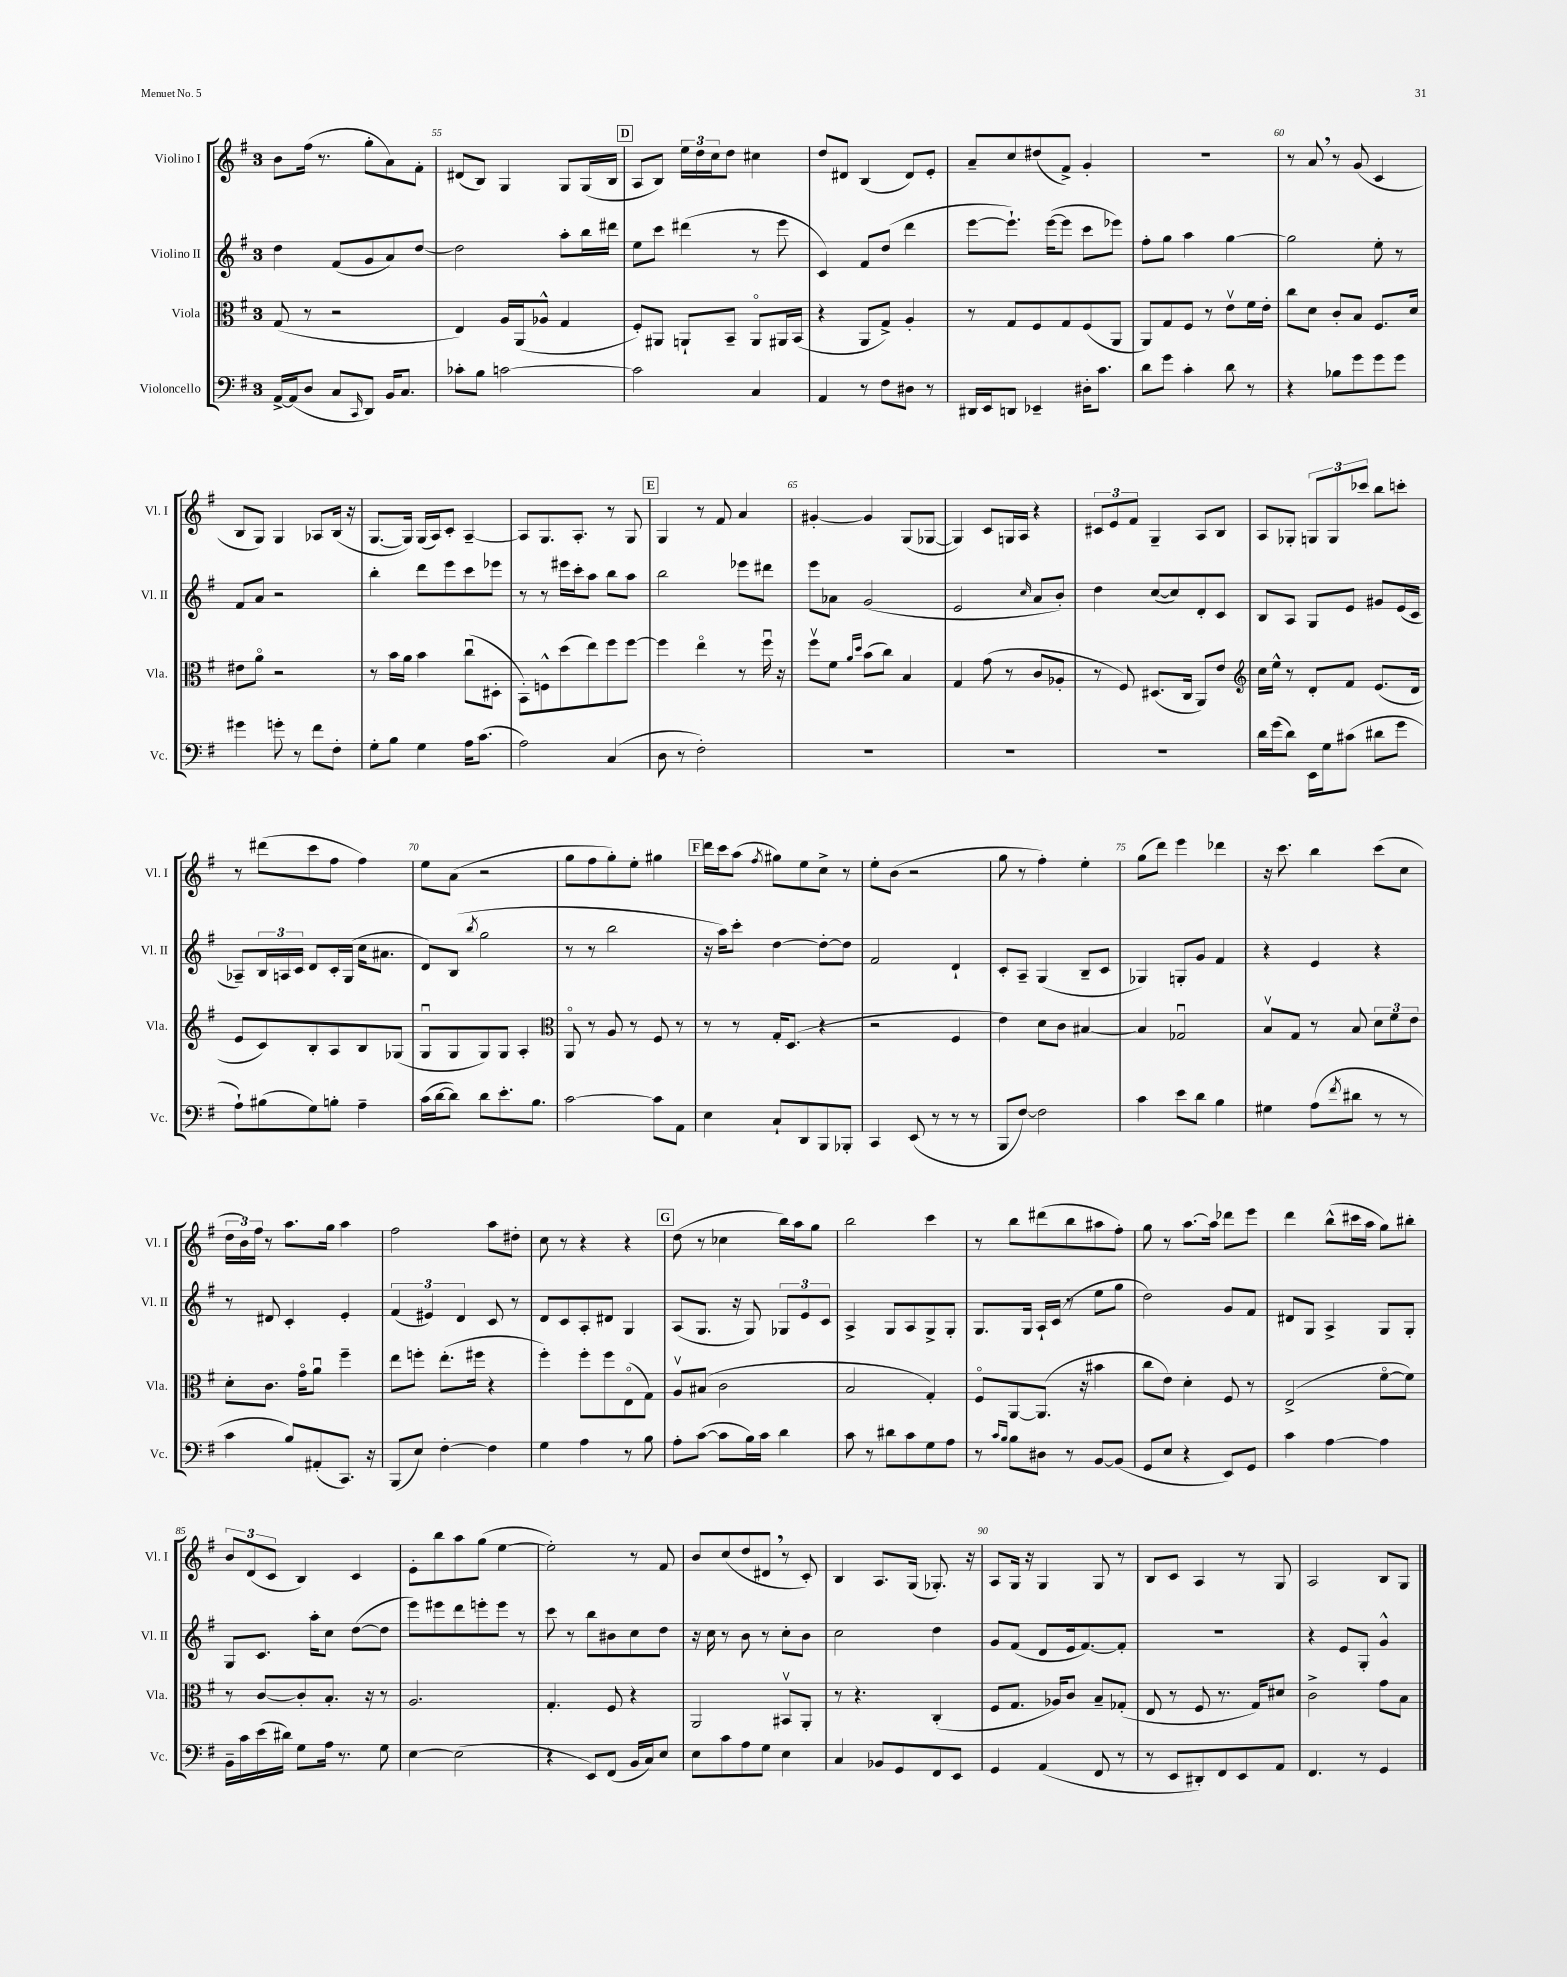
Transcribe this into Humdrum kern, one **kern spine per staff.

**kern	**kern	**kern	**kern
*staff4	*staff3	*staff2	*staff1
*clefF4	*clefC3	*clefG2	*clefG2
*k[f#]	*k[f#]	*k[f#]	*k[f#]
*M3/4	*M3/4	*M3/4	*M3/4
[16AA^	(8G	4dd	8b
(16AA]	.	.	.
8D	8r	.	(16ff#
.	.	.	8.r
8C	2r	(8f#	.
16qqCC	.	.	.
8DD)	.	8g	8gg'
16BB	.	8a)	8a)
8.C	.	.	.
.	.	[8dd	8f#'
=	=	=	=
8c-'	4E)	2dd]	(8d#
8B	.	.	8B)
[2c	16A	.	4G
.	(16AA	.	.
.	8A-^^	.	.
.	4G	8aa'	8G
.	.	16bb	(16G
.	.	16ddd#	16B
=	=	=	=
2c]	8F#')	8ee	8A
.	8AA#	8ccc	8B)
.	8AA`	(4ddd#	24ee
.	.	.	24dd
.	.	.	24cc
.	8BB~	.	8dd
4C	8AAo	8r	4cc#
.	16AA#	8eee	.
.	(16BB	.	.
=	=	=	=
4AA	4r	4c)	8dd
.	.	.	8d#
8r	8AA	8f#	(4B
8F#	8G^)	(8dd	.
8D#	4A'	4ddd	8d#)
8r	.	.	8e'
=	=	=	=
16DD#	8r	[8eee	8a~
16EE	.	.	.
8DD	8G	8.eee`])	8cc
4EE-~	8F#	.	(8dd#
.	.	([16eee	.
.	8G	8eee]	8f#^)
16D#'	(8F#	8ccc	4g'
8.c	.	.	.
.	8AA	8eee-)	.
=	=	=	=
8d	8AA)	8ff#'	2.r
8g	8G	8gg	.
4c'	8F#	4aa	.
.	8r	.	.
8d	8ev	[4gg	.
8r	16f#	.	.
.	16e'	.	.
=	=	=	=
4r	8cc	2gg]	8r
.	8d	.	8a
8B-	8c'	.	8r
8g	8B	.	(8g
8g	8.F#	8ee'	4c
8g	.	8r	.
.	16d	.	.
=	=	=	=
4g#	8e#	8f#	8B
.	8ao	8a	8G)
8g'	2r	2r	4G
8r	.	.	.
8f#	.	.	8A-
8F#'	.	.	(16B
.	.	.	16r
=	=	=	=
8G'	8r	4bb'	[8.G
8B	16b	.	.
.	16a	.	16G])
4G	4b	8ddd	(16G
.	.	.	16A)
.	.	8eee	8c'
16A	(8ccu	8ccc	[4A~
(8.c	.	.	.
.	8D#'	8eee-	.
=	=	=	=
2A)	8BB')	8r	8A]
.	8F^^	8r	8.G
.	(8dd	16eee#	.
.	.	16ccc'	8.A'
.	8ee)	8aa	.
(4C	8ff#	8bb	8r
.	[8ff#	8aa	8G
=	=	=	=
8D	4ff#]	2bb	4G
8r	.	.	.
2F#')	4eeo	.	8r
.	.	.	8f#
.	8r	8eee-	4a
.	16ff#u	8ddd#	.
.	16r	.	.
=	=	=	=
2.r	8ff#v	8eee	[4g#'
.	8f#	8a-	.
.	16qqa	.	.
.	16qqdd	.	.
.	(8b	(2g	4g#]
.	8cc)	.	.
.	4B	.	(8G
.	.	.	[8G-
=	=	=	=
2.r	4G	2e	4G-])
.	(8g	.	8c
.	8r	.	16G
.	.	.	16A
.	.	16qqcc	.
.	8c	8a	4r
.	8A-'	8b')	.
=	=	=	=
2.r	8r	4dd	12c#
.	.	.	12e
.	8F#)	.	.
.	.	.	12f#
.	(8.D#	([8cc	4G~
.	.	8cc])	.
.	16C	.	.
.	8AA)	8d'	8A
.	8e	8c	8B
=	=	=	=
*	*clefG2	*	*
16d	16cc	8B	8A
(16g	16ee^^	.	.
8d)	8r	8A	8G-'
16EE	8d'	8G	12G
16G	.	.	.
.	.	.	12G
(8c#	8f#	8e	.
.	.	.	12ccc-
8d#	(8.e	8g#	8bb
8g	.	(16e	8ccc'
.	16d	16c	.
=	=	=	=
8A`)	8e	8A-~)	8r
(8B#	8c)	24B	(8ddd#
.	.	24A	.
.	.	24c	.
8G)	8B'	8d	8ccc
8B'	8A	16c'	8ff#
.	.	(16G	.
4A~	8B	16cc	4ff#)
.	.	8.a#	.
.	(8G-	.	.
=	=	=	=
(16c	8Gu	8d)	8ee
[16d	.	.	.
8d])	8G	(8B	(8a
.	.	8qbb	.
8d	8G)	2gg	2r
8.e'	8G	.	.
.	4A'	.	.
8.B	.	.	.
=	=	=	=
*	*clefC3	*	*
[2c	8AAo	8r	8gg
.	8r	8r	8ff#
.	8A	2bb	8gg')
.	8r	.	8ee'
8c]	8F#	.	4gg#
8AA	8r	.	.
=	=	=	=
4E	8r	16r	16ddd
.	.	16aa)	16ccc
.	8r	8ccc'	(8aa
.	.	.	8qff#
8C`	16G'	[4dd	8gg#)
.	(8.D	.	.
8DD	.	.	8ee
8BBB	4r	8dd'_	8cc^
8BBB-'	.	8dd]	8r
=	=	=	=
4CC	2r	2f#	8ee'
.	.	.	(8b
(8EE	.	.	2r
8r	.	.	.
8r	4F#	4d`	.
8r	.	.	.
=	=	=	=
8BBB	4e)	8c'	8gg
[8F#)	.	8A~	8r
2F#]	8d	(4G	4ff#')
.	8c	.	.
.	[4B#	8B~	4ee'
.	.	8c	.
=	=	=	=
4c	4B#]	4G-)	(8gg
.	.	.	8ddd)
8e	2G-u	8G'	4eee
8d	.	8g	.
4B	.	4f#	4ddd-
=	=	=	=
4G#	8Bv	4r	16r
.	.	.	8.ccc
.	8G	.	.
(8A	8r	4e	4bb
8qf#	.	.	.
8d#	8B	.	.
8r	12d	4r	(8ccc
.	12f#	.	.
8r	.	.	8cc
.	12e	.	.
=	=	=	=
4c	8d'	8r	24dd
.	.	.	24b)
.	.	.	24ff#
.	8.c	8d#	8r
8B)	.	4c'	8.aa
.	16go	.	.
(8AA#'	8au	.	.
.	.	.	16gg
8.CC)	4ff#~	4e'	4aa
16r	.	.	.
=	=	=	=
(8BBB	8ee	(6f#	2ff#
8E)	8ff'	.	.
.	.	6e#)	.
[4F#'	(8.ee'	.	.
.	.	6d	.
.	16ff#	.	.
4F#]	4r	8c	8aa
.	.	8r	8dd#'
=	=	=	=
4G	4ff#')	8d	8cc
.	.	8c	8r
4A	8ff#'	8A'	4r
.	8ff#	8d#	.
8r	(8Eo	4G	4r
8B	8G)	.	.
=	=	=	=
8A'	8Av	(8A	(8dd
([8c	(8B#	8.G	8r
8c]	2c	.	4cc-
.	.	16r	.
16B)	.	8G)	.
16c	.	.	.
4d	.	12G-	16bb)
.	.	.	16aa
.	.	12e	.
.	.	.	8gg
.	.	12c	.
=	=	=	=
8c	2B	4A^	2bb
8r	.	.	.
8d#	.	8G	.
8c	.	8A	.
8G	4G')	8G^	4ccc
8A	.	8G'	.
=	=	=	=
8r	8F#o	8.G	8r
16qqc	.	.	.
16qqB	.	.	.
8B	[8AA	.	8bb
.	.	16G	.
8D#	(8.AA]	16A`	(8ddd#
.	.	(16c	.
8r	.	8r	8bb
.	16r	.	.
[8BB	4b#	8ee	8aa#
(8BB]	.	8gg	8ff#')
=	=	=	=
8GG	8cc	2dd)	8gg
8E	8e)	.	8r
4r	4d'	.	[8.aa
.	.	.	16aa]
8EE)	8F#	8g	8ddd-
8GG	8r	8f#	8eee
=	=	=	=
4c	(2E^	8d#	4ddd
.	.	8G	.
[4A	.	4A^	(8bb^^
.	.	.	16ccc#
.	.	.	16aa
4A]	[8f#o	8G	8gg)
.	8f#])	8G'	8bb#'
=	=	=	=
16BB~	8r	8G	12b
16c	.	.	.
.	.	.	(12d
(16e	[8c	8.c	.
.	.	.	12c
16d#)	.	.	.
8G	8c']	.	4B)
.	.	16aa'	.
16A	8.B'	8cc	.
8.r	.	.	.
.	.	([8dd	4c
.	16r	.	.
8G	8r	8dd]	.
=	=	=	=
[4E	2.A	8eee)	8e'
.	.	8eee#	8bb
(2E]	.	8ddd	8aa
.	.	8eee'	(8gg
.	.	8eee	[4ee
.	.	8r	.
=	=	=	=
4r	4.G'	8ccc	2ee'])
.	.	8r	.
8EE)	.	8bb	.
(8FF#	8F#	8b#	.
16BB	4r	8cc	8r
16C)	.	.	.
8E	.	8dd	8f#
=	=	=	=
8E	2AA	16r	8b
.	.	16cc	.
8c	.	8r	(8cc
8A	.	8b	8dd
8G	.	8r	8d#
4E	8BB#v	8cc'	8r
.	8AA'	8b	8c')
=	=	=	=
4C	8r	2cc	4B
.	4.r	.	.
8BB-	.	.	8.A
8GG	.	.	.
.	.	.	(16G
8FF#	(4C'	4dd	8.G-')
8EE	.	.	.
.	.	.	16r
=	=	=	=
4GG	8F#	8g	8A
.	8.G	(8f#	16G
.	.	.	16r
(4AA	.	8d	4G
.	16A-)	.	.
.	8c	16e	.
.	.	[8.f#)	.
8FF#	8B~	.	8G
8r	(8G-'	8f#']	8r
=	=	=	=
8r	8E	2.r	8B
8EE	8r	.	8c
8DD#')	8F#	.	4A
8FF#	8.r	.	.
8EE	.	.	8r
.	16G)	.	.
8AA	8d#	.	8G
=	=	=	=
4.FF#	2c^	4r	2A
.	.	8e	.
8r	.	8G'	.
4GG	8g	4g^^	8B
.	8B	.	8G
==	==	==	==
*-	*-	*-	*-
